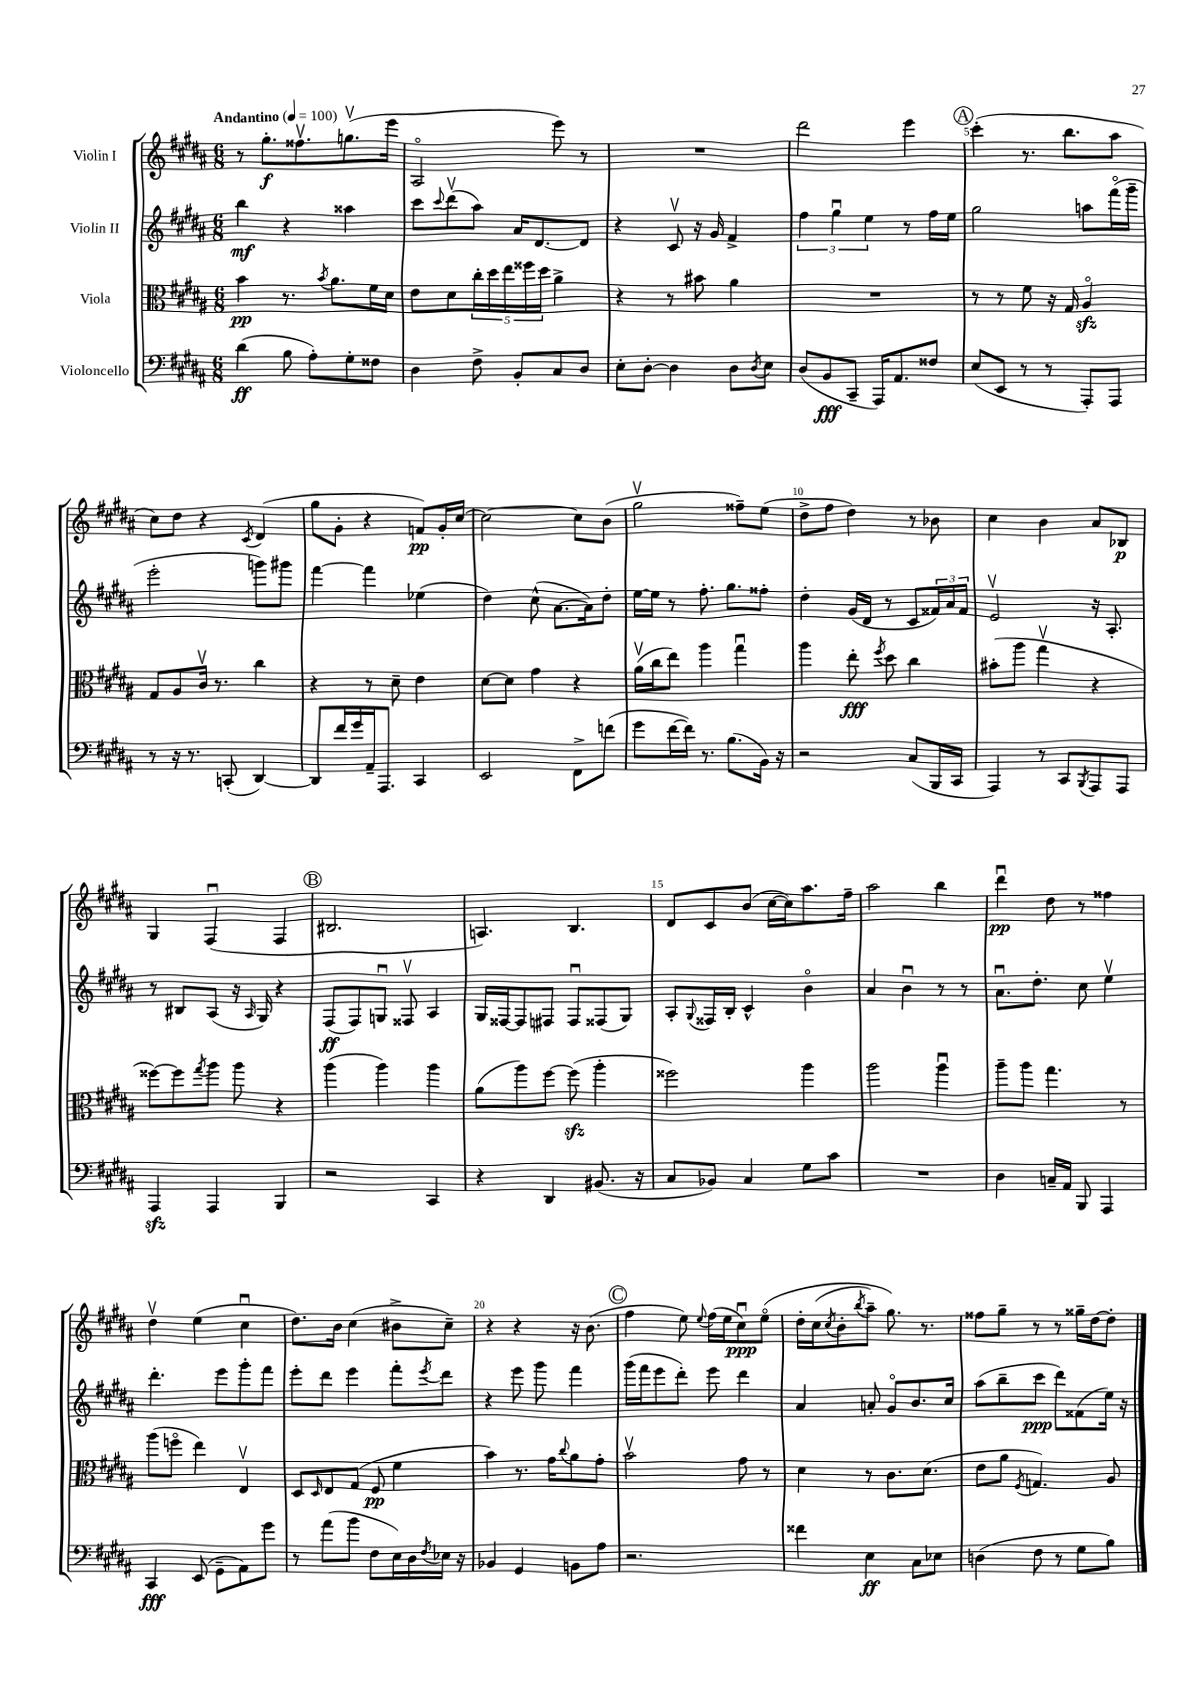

**kern	**kern	**kern	**kern
*staff4	*staff3	*staff2	*staff1
*clefF4	*clefC3	*clefG2	*clefG2
*k[f#c#g#d#a#]	*k[f#c#g#d#a#]	*k[f#c#g#d#a#]	*k[f#c#g#d#a#]
*M6/8	*M6/8	*M6/8	*M6/8
*MM100	*MM100	*MM100	*MM100
(4d#	4b	4bb	8r
.	.	.	8.gg#'
8B	8.r	4r	.
.	.	.	8.ff##v
8A#')	.	.	.
.	8qb	.	.
.	8.a#	.	.
8G#'	.	4aa##	(8.ggv
8F##	16f#	.	.
.	16d#	.	16eee
=	=	=	=
4D#	8e	8ccc#	2A#o
.	.	8qqccc#	.
.	8d#	(8ddd#v	.
8F#^	20cc#'	8aa#)	.
.	20dd#	.	.
.	20ee	.	.
8BB'	.	16a#	.
.	20ff##	.	.
.	.	[8.d#	.
.	20dd#	.	.
8C#	4a#^	.	8eee)
8D#	.	8d#]	8r
=	=	=	=
8E'	4r	4r	2.r
[8D#'	.	.	.
4D#]	8r	8c#v	.
.	8b#	16r	.
.	.	16g#	.
8D#	4a#	4f#^	.
8qD#	.	.	.
8E	.	.	.
=	=	=	=
(8D#	2.r	6ff#	2ddd#
8BB	.	.	.
.	.	6gg#u	.
8CC#~	.	.	.
.	.	6ee	.
16AAA#)	.	.	.
8.AA#	.	.	.
.	.	8r	4eee
8F##	.	16ff#	.
.	.	16ee	.
=	=	=	=
(8E	8r	2gg#	(4ccc#'
8EE	8r	.	.
8r	8f#	.	8.r
8r	16r	.	.
.	16G#	.	8.bb
8AAA#')	4A#o	8aa	.
8AAA#	.	(16fff#o	8aa#
.	.	16ggg#~	.
=	=	=	=
8r	8G#	2eee'	8cc#)
16r	8A#	.	8dd#
8.r	.	.	.
.	16c#v	.	4r
.	8.r	.	.
(8CC'	.	.	.
.	.	.	8qc#
[4DD#)	4cc#	8ggg)	(4d#
.	.	8ggg#	.
=	=	=	=
8DD#]	4r	[4fff#	8gg#
16f#	.	.	8g#'
16g#	.	.	.
16AA#~	8r	4fff#]	4r
8.AAA#	.	.	.
.	8d#~	.	.
4CC#	4e	(4ee-	8f)
.	.	.	16g#'
.	.	.	[16cc#
=	=	=	=
2EE	[8d#	4dd#)	2cc#_
.	8d#]	.	.
.	4g#	(8cc#^^	.
.	.	[8.a#	.
8FF#^	4r	.	8cc#]
.	.	16a#])	.
(8f	.	8dd#'	(8b
=	=	=	=
8g#	(16a#v	[16ee	2gg#v
.	16cc#	16ee]	.
[16f#	8ee)	8r	.
16f#])	.	.	.
8.r	4aa#	8.ff#'	.
(8.B	.	8.gg#	.
.	4gg#u	.	8ff##~)
16BB)	.	8ff##'	(8ee
16r	.	.	.
=	=	=	=
2r	4aa#	4dd#'	8dd#^
.	.	.	8ff#
.	8ee'	(16g#	4dd#)
.	.	16d#	.
.	8qff#	.	.
.	8dd#	8r	.
(8C#	4cc#	8c#	8r
16BBB	.	24f##)	8b-
.	.	24a#	.
16CC#	.	.	.
.	.	24f##	.
=	=	=	=
4AAA#)	(8b#'	2ev	4cc#
.	8aa#	.	.
8r	4gg#v	.	4b
8CC#	.	.	.
8qBBB	.	.	.
8AAA#	4r	16r	8a#
.	.	8.A#'	.
8AAA#	.	.	8B-
=	=	=	=
4AAA#	[8ff##)	8r	4G#
.	8ff##]	8B#	.
.	8qgg#	.	.
4AAA#	8aa#	(8A#	(4F#u
.	8aa#	16r	.
.	.	16qqA#	.
.	.	16G#)	.
4BBB	4r	4r	4F#
=	=	=	=
2r	(4aa#	(8F#	2.B#
.	.	8F#)	.
.	4aa#)	8Gu	.
.	.	8F##v	.
4CC#	4aa#	4A#	.
=	=	=	=
4r	(8a#	16G#	4.A)
.	.	[16F##	.
.	8aa#)	8F##]	.
4DD#	[8ff#	8F#	.
.	(8ff#]	8F#u	4.B
(8.BB#	4aa#'	(8F##	.
.	.	8G#)	.
16r	.	.	.
=	=	=	=
8C#	2ff##)	8A#'	8d#
.	.	8qqG#	.
8BB-)	.	16F##	8c#
.	.	16B'	.
4C#	.	4c#^^	(8b
.	.	.	[16cc#
.	.	.	16cc#])
8G#	4aa#	4bo	8.aa#
8c#	.	.	.
.	.	.	16ff#~
=	=	=	=
2.r	2aa#	4a#	2aa#
.	.	4bu	.
.	4aa#u	8r	4bb
.	.	8r	.
=	=	=	=
4D#	8aa#~	8.a#u	4ddd#u
.	8aa#	.	.
.	.	8.dd#'	.
16C~	4.gg#	.	8dd#
16AA#	.	.	.
8BBB	.	8cc#	8r
4AAA#	.	4eev	4ff##
.	8r	.	.
=	=	=	=
4CC#	(8aa#	4.ddd#'	4dd#v
.	8ffo	.	.
(8EE	4ee)	.	(4ee
8GG#~	.	8eee	.
8AA#)	4Ev	8ggg#'	4cc#u
8g#	.	8fff#	.
=	=	=	=
8r	8D#	8eee'	8.dd#)
.	16qqD#	.	.
(8a#	8E	8ddd#	.
.	.	.	16b
8b	(8G#	4eee	(4cc#
8F#	8F#	.	.
16E)	4f#	8fff#'	8b#^
16D#	.	.	.
8qF#	.	8qeee	.
16E-	.	8ddd#	8cc#~)
16r	.	.	.
=	=	=	=
4BB-	4b)	4r	4r
4GG#	8.r	8eee	4r
.	.	8ggg#	.
.	16g#	.	.
.	8qqcc#	.	.
8BB	8a#	4fff#	16r
.	.	.	(8.b
8A#	8g#'	.	.
=	=	=	=
2.r	2bv	(16ggg#	4ff#
.	.	16fff#	.
.	.	8eee	.
.	.	8ddd#')	8ee)
.	.	.	8qqee
.	.	8eee	(16ff#
.	.	.	16ee
.	8g#	4ddd#	8cc#u)
.	8r	.	&(8eeo
=	=	=	=
4f##	4d#	4a#	16dd#'
.	.	.	(16cc#
.	.	.	8qcc#
.	.	.	8b'
.	.	.	8qbb
4E	8r	8a'	8aa#~)
.	8.c#	8g#o	8.gg#&)
8C#	.	8.b	.
.	(8.d#	.	8.r
8E-	.	.	.
.	.	16cc#	.
=	=	=	=
(4D	8e	(8aa#	8ff##
.	8a#	8bb~	8gg#~
.	8qF#	.	.
8F#	4.G)	8ccc#	8r
8r	.	8ddd#)	8r
8G#	.	(8f##	16gg##~
.	.	.	[16dd#
8B)	8A#	16ee)	8dd#']
.	.	16r	.
==	==	==	==
*-	*-	*-	*-
